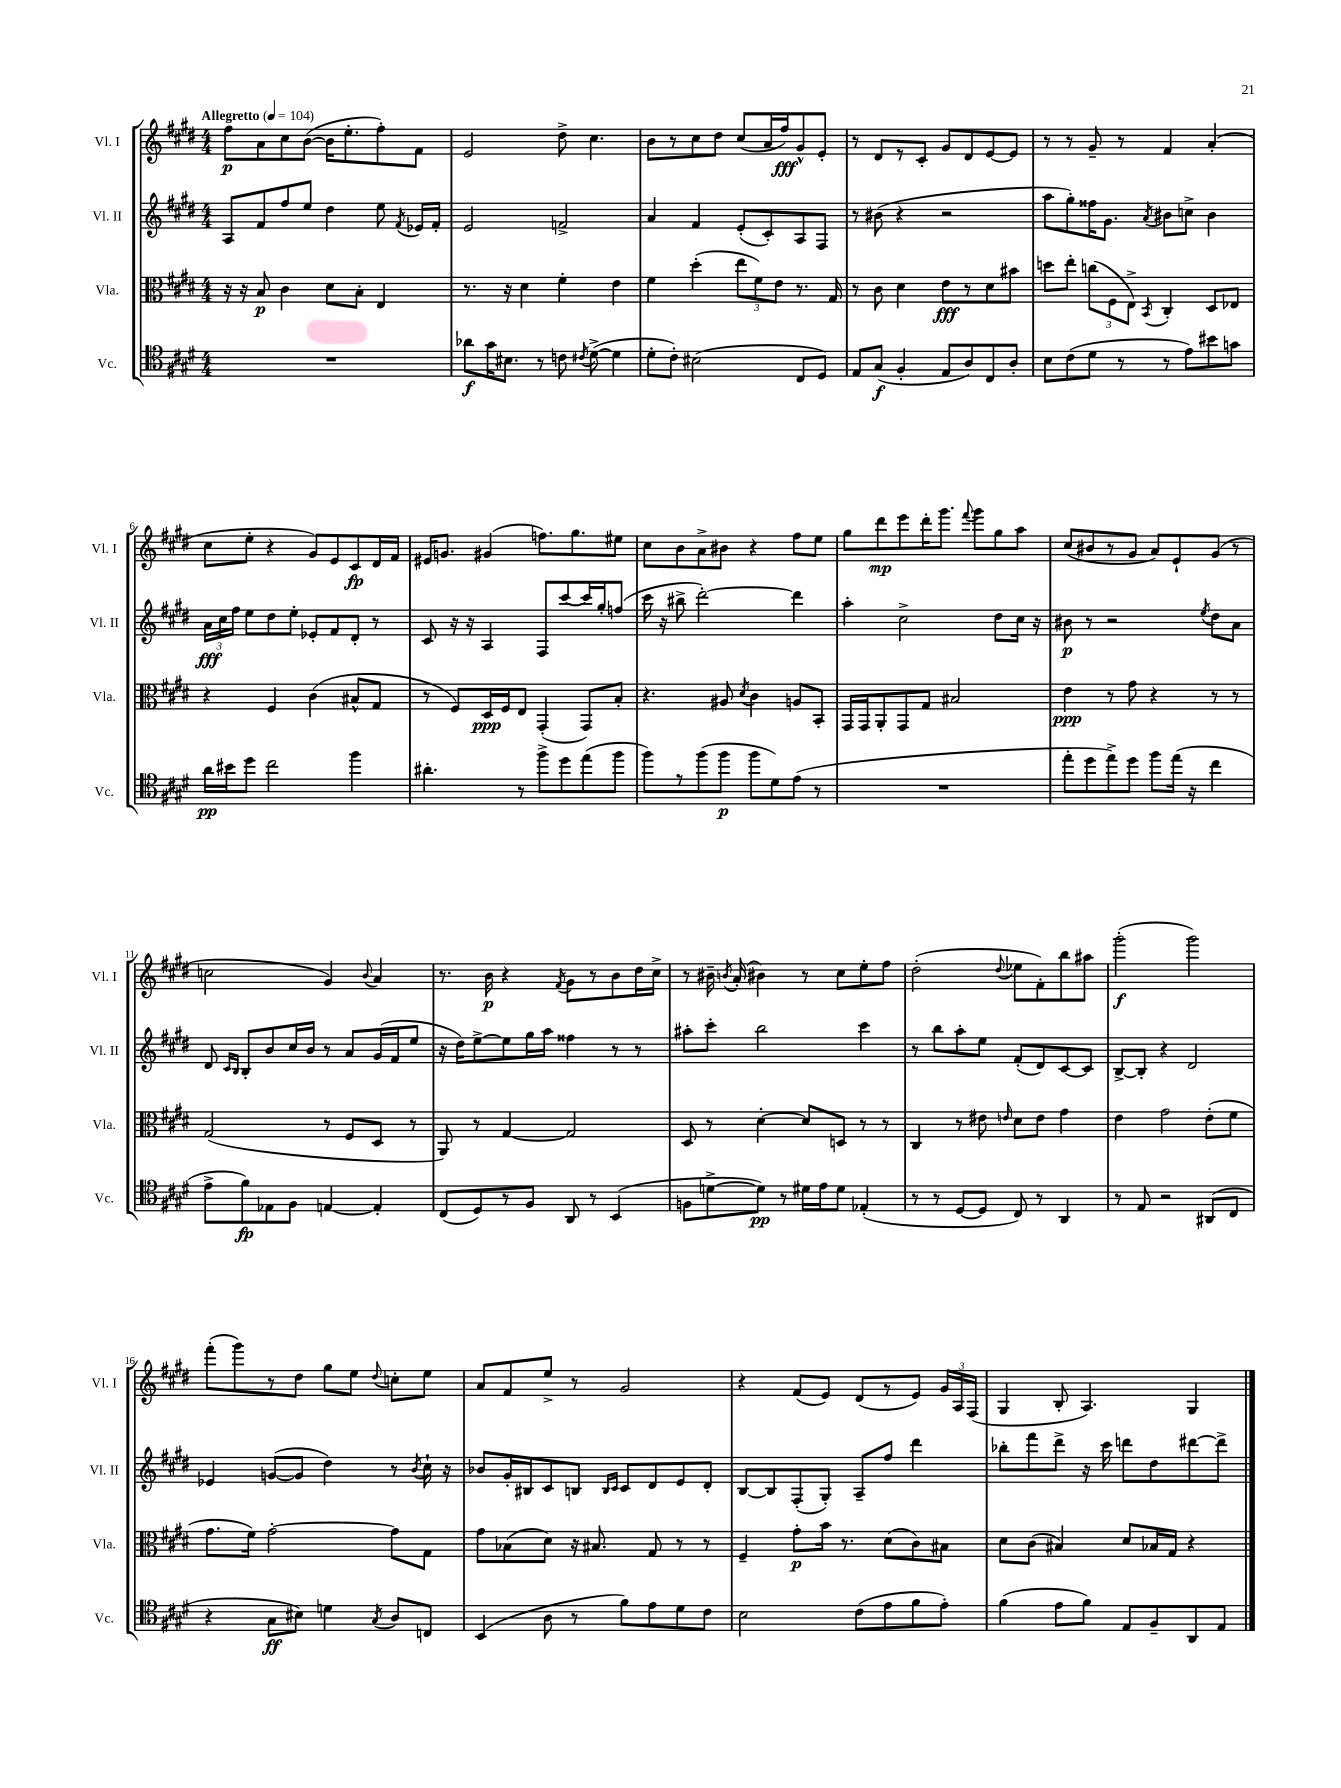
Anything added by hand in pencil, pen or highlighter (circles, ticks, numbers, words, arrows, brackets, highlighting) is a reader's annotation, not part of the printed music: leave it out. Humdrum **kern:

**kern	**kern	**kern	**kern
*staff4	*staff3	*staff2	*staff1
*clefC4	*clefC3	*clefG2	*clefG2
*k[f#c#g#d#]	*k[f#c#g#d#]	*k[f#c#g#d#]	*k[f#c#g#d#]
*M4/4	*M4/4	*M4/4	*M4/4
*MM104	*MM104	*MM104	*MM104
1r	16r	8A/L	8ff#\L
.	16r	.	.
.	8B/	8f#/	8a\
.	4c#\	8ff#/	8cc#\
.	.	8ee/J	([8b\J
.	8d#\L	4dd#\	16b\]LK
.	.	.	8.ee'\
.	8B'\J	.	.
.	4E/	8ee\	8ff#'\)
.	.	8qf#/	.
.	.	16e-/LL	8f#\J
.	.	16f#'/JJ	.
=	=	=	=
8a-\L	8.r	2e/	2e/
16g#\K	.	.	.
8.B#\J	16r	.	.
.	4d#\	.	.
8r	.	.	.
8c\	4f#'\	2f^/	8dd#^\
8qc#/	.	.	.
([8d#^\	.	.	4.cc#\
4d#\]	4e\	.	.
=	=	=	=
8d#'\L	4f#\	4a/	8b\L
8c#'\J)	.	.	8r
(2B#\	(4dd#'\	4f#/	8cc#\
.	.	.	8dd#\J
.	12ee\L	(8e'/L	(8cc#/L
.	12f#\)	.	.
.	.	8c#'/)	16a/L
.	12e\J	.	.
.	.	.	16ff#/J)
8C#/L	8.r	8A/	8g#^^/
8D#/J)	.	8F#/J	8e'/J
.	16G#/	.	.
=	=	=	=
8E/L	8r	8r	8r
(8G#/J	8c#\	(8b#\	8d#/L
4F#'/	4d#\	4r	8r
.	.	.	8c#'/J
8E/L	8e\L	2r	8g#/L
8A/)	8r	.	8d#/
8C#/	8d#\	.	[8e/
8A'/J	8b#\J	.	8e/]J
=	=	=	=
8B\L	8dd\L	8aa\L	8r
(8c#\	8ee'\J	8gg#'\)	8r
8d#\J	(12cc\L	16ff##\K	8g#~/
.	.	8.g#\J	.
.	12F#\	.	.
8r	.	.	8r
.	12E^\J)	.	.
.	8qBB/	8qa/	.
8r	4C#'/	8b#\L	4f#/
8e\L)	.	8cc^\J	.
8b#\	8D#/L	4b#\	(4a'/
8g\J	8E-/J	.	.
=	=	=	=
16a\LL	4r	24a\LL	8cc#\L
.	.	24cc#\	.
16b#\J	.	.	.
.	.	24ff#\JJ	.
8dd#\J	.	8ee\L	8ee'\J
2cc#\	4F#/	8dd#\	4r
.	.	8ee'\J	.
.	(4c#\	8e-'/L	8g#/L)
.	.	8f#/	8e/
4ff#\	8B#^^/L	8d#'/J	8c#/
.	8G#/J	8r	16d#/L
.	.	.	16f#/JJ
=	=	=	=
4.a#'\	8r	8c#/	16e#/LK
.	.	.	8.g/J
.	8F#/L)	16r	.
.	.	16r	.
.	16D#/L	4A/	(4g#/
.	16F#/J	.	.
8r	8E/J	.	.
8ff#^\L	(4GG#'/	8F#/L	8.ff\L)
8dd#\	.	[8ccc#/	.
.	.	.	8.gg#\
(8ee\	8GG#/L)	16ccc#/]L	.
.	.	16gg#'/J	.
8ff#\J	8B'/J	(8ff/J	8ee#\J
=	=	=	=
8ff#\L)	4.r	16ccc#\	8cc#\L
.	.	16r	.
8r	.	8bb#^\	8b\
(8ff#\	.	[2ddd#'\)	8a^\
8ff#\J	8A#/	.	8b#\J
.	8qd#/	.	.
8ff#\L	4c#\	.	4r
8d#\)	.	.	.
(8e\J	8A/L	4ddd#\]	8ff#\L
8r	8BB'/J	.	8ee\J
=	=	=	=
1r	16GG#/LL	4aa'\	8gg#\L
.	16GG#/J	.	.
.	8AA'/	.	8ddd#\
.	8GG#/	2cc#^\	8eee\
.	8G#/J	.	16ddd#'\K
.	.	.	8.ggg#\J
.	2B#/	.	.
.	.	.	8qqfff#/
.	.	.	8ggg#\L
.	.	8dd#\L	8gg#\
.	.	16cc#\Jk	8aa\J
.	.	16r	.
=	=	=	=
8ee'\L	4e\	8b#\	(8cc#/L
8dd#\	.	8r	8b#/
8ee^\)	8r	2r	8r
8dd#\J	8g#\	.	8g#/J
8ff#\L	4r	.	8a/L)
(16ee\Jk	.	.	8e`/
16r	.	.	.
.	.	8qee/	.
4cc#\	8r	8dd#\L	(8g#/J
.	8r	8a\J	8r
=	=	=	=
8e^\L	(2G#/	8d#/	2cc\
.	.	16qqc#/LL	.
.	.	16qqB/JJ	.
8f#\)	.	8B'/L	.
8E-\	.	8b/	.
8F#\J	.	16cc#/L	.
.	.	16b/JJ	.
[4E/	8r	8r	4g#/)
.	8F#/L	8a/L	.
.	.	.	8qqb/
4E'/]	8D#/J	(16g#/L	4a/
.	.	16f#/J	.
.	8r	8ee/J	.
=	=	=	=
(8C#/L	8AA/)	16r	8.r
.	.	16dd#\LK)	.
8D#/)	8r	[8ee^\	.
.	.	.	16b\
8r	[4G#/	8ee\]	4r
8F#/J	.	16gg#\L	.
.	.	16aa\JJ	.
.	.	.	8qf#/
8AA/	2G#/]	4ff##\	8g#\L
8r	.	.	8r
(4BB/	.	8r	8b\
.	.	8r	16dd#\L
.	.	.	16cc#^\JJ
=	=	=	=
8F\L	8D#/	8aa#'\L	8r
[8d^\	8r	8ccc#'\J	16b#~\
.	.	.	8qb/
.	.	.	(16a'/
8d\]J)	[4d#'\	2bb\	4b#\)
8r	.	.	.
16d#\LL	8d#/]L	.	8r
16e\J	.	.	.
8d#\J	8D/J	.	8cc#\L
(4E-'/	8r	4ccc#\	8ee'\
.	8r	.	8ff#\J
=	=	=	=
8r	4C#/	8r	(2dd#'\
8r	.	8bb\L	.
[8D#/L	8r	8aa'\	.
8D#/]J	8e#\	8ee\J	.
.	16qqe/	.	8qqdd#/
8C#/)	8d#\L	(8f#'/L	8ee-\L
8r	8e\J	8d#/)	8f#'\)
4AA/	4g#\	[8c#/	8bb\
.	.	8c#/]J	8aa#\J
=	=	=	=
8r	4e\	[8B^/L	(2ggg#'\
8E/	.	8B'/]J	.
2r	2g#\	4r	.
.	.	2d#/	2ggg#\)
(8AA#/L	(8e'\L	.	.
8C#/J	8f#\J	.	.
=	=	=	=
4r	8.g#\L	4e-/	(8fff#'\L
.	.	.	8ggg#\)
.	16f#\Jk)	.	.
8G#\L	[2g#'\	([8g/L	8r
8B#\J)	.	8g/]J	8dd#\J
4d\	.	4dd#\)	8gg#\L
.	.	.	8ee\J
8qG#/	.	.	8qqdd#/
8A/L	8g#\]L	8r	8cc'\L
.	.	8qb/	.
8C/J	8G#\J	16cc#`\	8ee\J
.	.	16r	.
=	=	=	=
(4BB/	8g#\L	8b-/L	8a/L
.	(8B-\	16g#'/L	8f#/
.	.	16B#/J	.
8A\	8d#\J)	8c#/	8ee^/J
8r	16r	8B/J	8r
.	8.B#/	.	.
.	.	16qqB/LL	.
.	.	16qqc#/JJ	.
8f#\L)	.	8c#/L	2g#/
8e\	8G#/	8d#/	.
8d#\	8r	8e/	.
8c#\J	8r	8d#'/J	.
=	=	=	=
2B\	4F#~/	[8B/L	4r
.	.	8B/]	.
.	8g#'\L	(8F#'/	(8f#/L
.	16b\Jk	8G#'/J)	8e/J)
.	8.r	.	.
(8c#\L	.	8A~/L	(8d#/L
8e\	(8d#\L	8ff#/J	8r
8f#\	8c#\)	4ddd#\	8e/J)
8e'\J)	8B#\J	.	24g#/LL
.	.	.	24A/
.	.	.	(24F#/JJ
=	=	=	=
(4f#\	8d#\L	8bb-'\L	4G#/
.	(8c#\J	8fff#\	.
8e\L	4B#/)	8ddd#^\J	8B'/
8f#\J)	.	16r	4.A/)
.	.	16ccc#\	.
8E/L	8d#/L	8ddd\L	.
8F#~/	16B-/L	8dd#\	.
.	16G#/JJ	.	.
8AA/	4r	[8ddd#\	4G#/
8E/J	.	8ddd#^\]J	.
==	==	==	==
*-	*-	*-	*-
